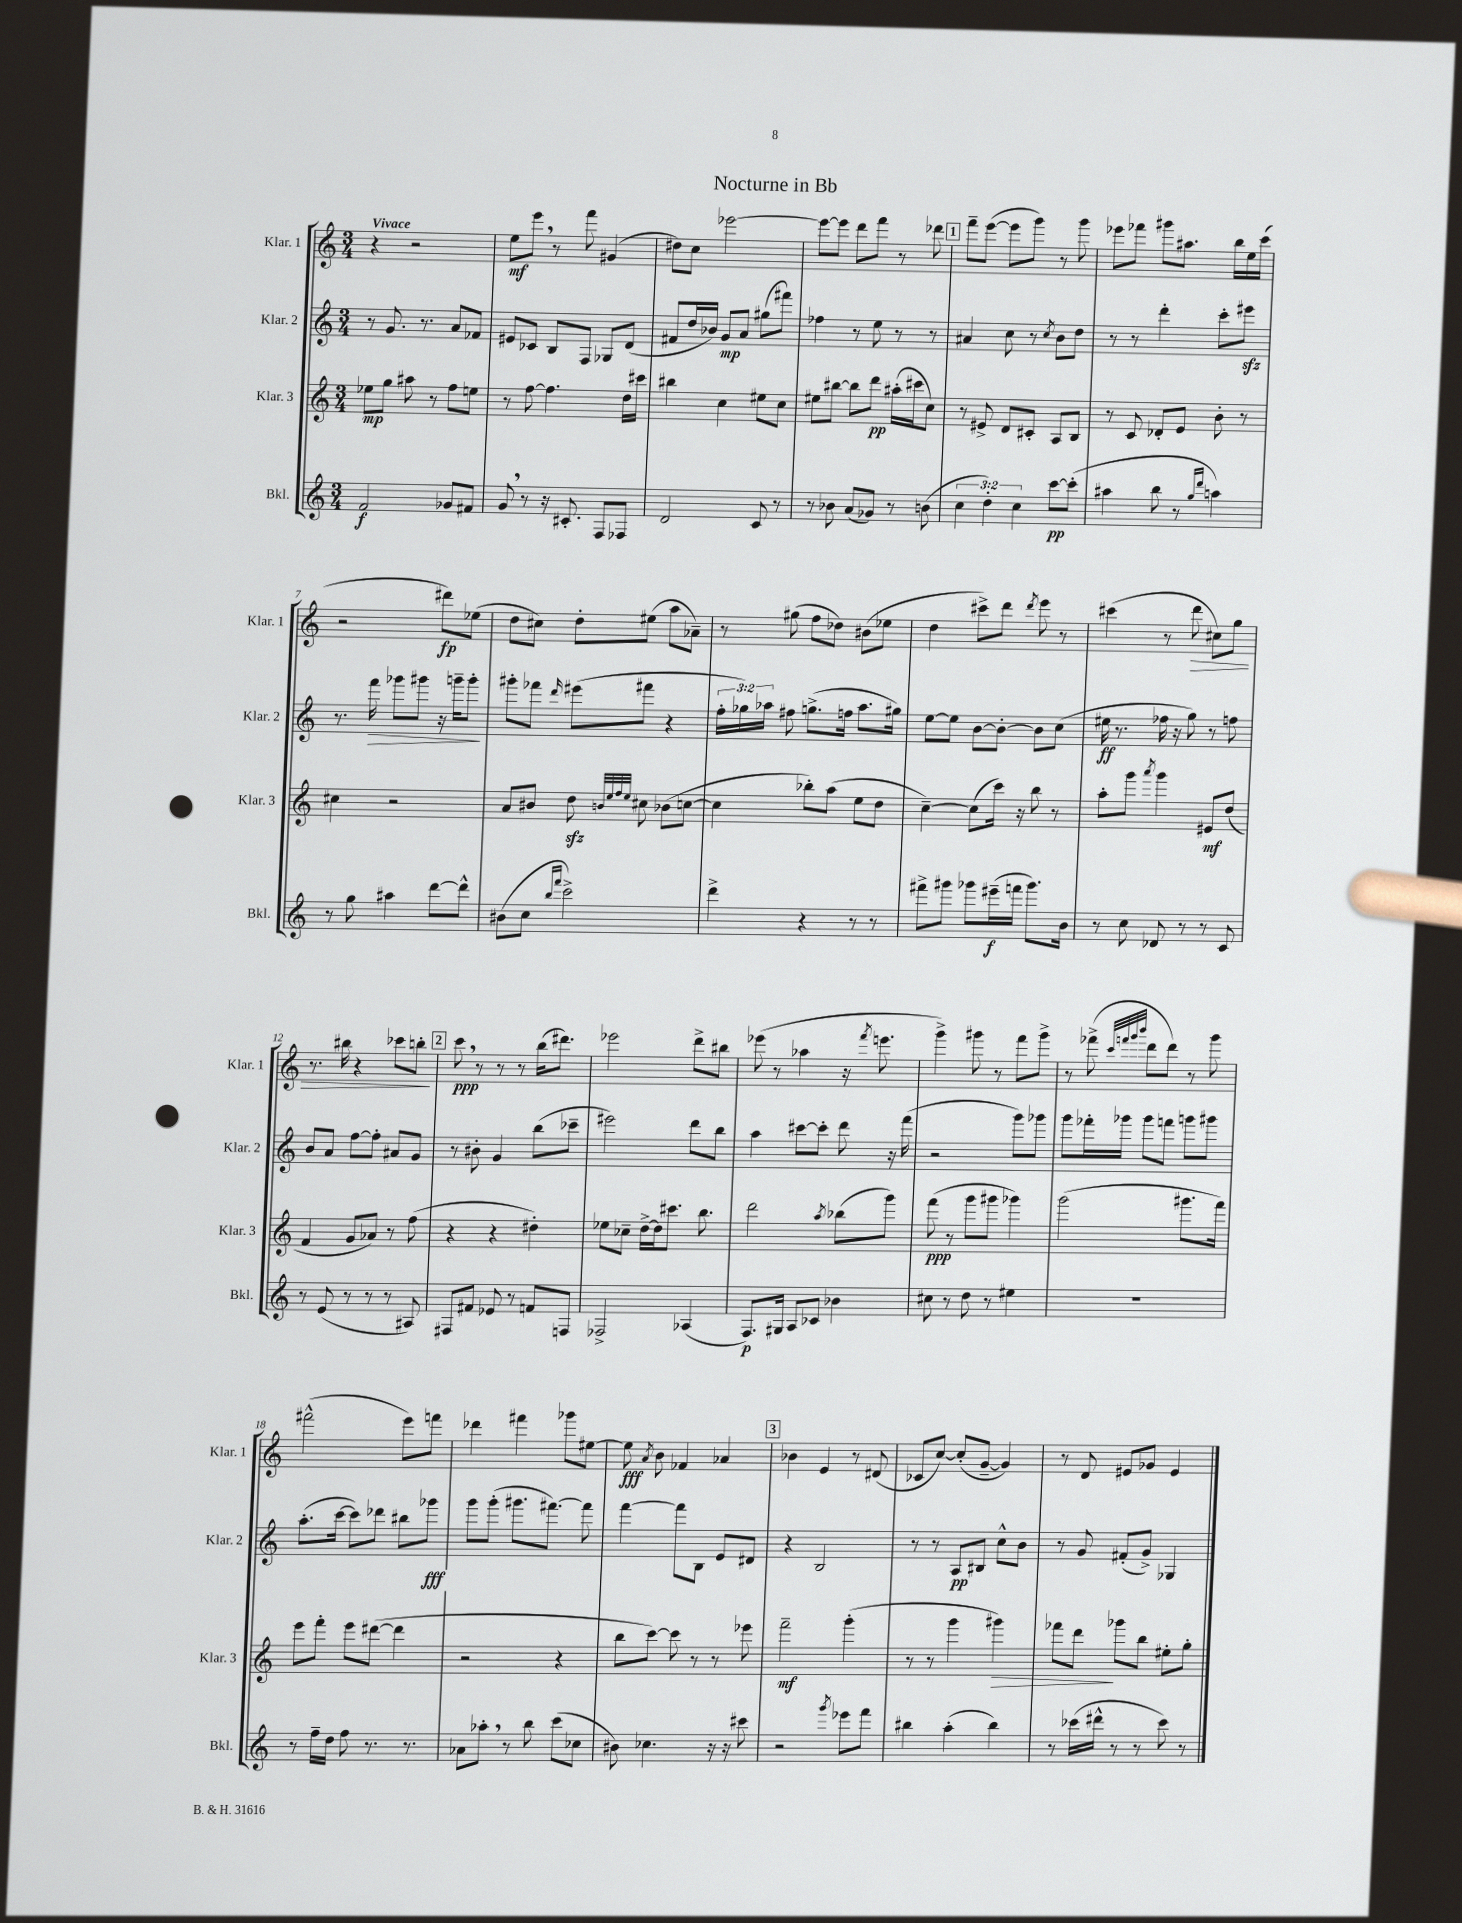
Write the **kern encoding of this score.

**kern	**kern	**kern	**kern
*staff4	*staff3	*staff2	*staff1
*clefG2	*clefG2	*clefG2	*clefG2
*k[]	*k[]	*k[]	*k[]
*M3/4	*M3/4	*M3/4	*M3/4
2f	8ee-	8r	4r
.	8gg	8.g	.
.	8aa#	.	2r
.	.	8.r	.
.	8r	.	.
8g-	8ff	8a	.
8f#	8ee	8f-	.
=	=	=	=
8g	8r	8e#	8ee
8r	[8ff	8c-	8eee
16r	4.ff]	8B	8r
8.c#'	.	.	.
.	.	8F	8fff
8F	.	8G-	(4g#
8F-	16dd	(8d	.
.	16ccc#	.	.
=	=	=	=
2d	4bb#	8f#	8dd#)
.	.	16dd	8cc
.	.	16b-)	.
.	4cc	8g	[2eee-
.	.	8a	.
8c	8ee#	(8gg#	.
8r	8cc	8fff#)	.
=	=	=	=
8r	8ee#	4ff-	8eee-_
8b-	[8bb#	.	8eee-]
(8a	8bb#]	8r	8ddd
8g-)	8ddd	8ee	8fff
8r	(16aa#'	8r	8r
.	16ccc#	.	.
(8b	8cc)	8r	8ddd-
=	=	=	=
6cc	8r	4a#	8fff~
.	8e#^	.	([8eee
6dd')	.	.	.
.	8d	8cc	8eee]
6cc	.	.	.
.	8c#'	8r	8ggg)
.	.	8qcc	.
[8ccc	8A	8b	8r
(8ccc']	8B	8dd	8ggg
=	=	=	=
4aa#	8r	8r	8eee-
.	8c	8r	8fff-
8bb	8d-'	4ddd'	8ggg#
8r	8e	.	8.aa#
16qqgg	.	.	.
16qqddd	.	.	.
4aa)	8b'	8ccc'	.
.	.	.	16bb
.	8r	8eee#	16ee
.	.	.	(16ccc
=	=	=	=
8r	4cc#	8.r	2r
8gg	.	.	.
.	.	16fff	.
4aa#	2r	8ggg-	.
.	.	8ggg#	.
[8ddd	.	16r	8ddd#)
.	.	16ggg~	.
8ddd^^]	.	8ggg'	(8ee-
=	=	=	=
(8b#	8a	8ggg#'	8dd
8cc	8b#	8fff-	8cc#)
16qqbb	.	.	.
16qqfff	.	16qqddd	.
2ccc^)	8dd	(8eee#	8dd'
.	32qqb	.	.
.	32qqee	.	.
.	32qqff	.	.
.	32qqee	.	.
.	8cc#	8fff#	(8ee#
.	(8b-	4r	8aa
.	[8cc	.	8a-~)
=	=	=	=
4ddd^	4cc]	24ff'	8r
.	.	24gg-)	.
.	.	24aa-	.
.	.	8ff#	(8gg#
4r	8bb-')	(8.gg^	8ff
.	(8aa	.	8dd-)
.	.	16ff	.
8r	8ee	8.aa-	(8b#
8r	8dd	.	8ee-
.	.	16gg#)	.
=	=	=	=
8fff#^	[4cc~)	[8ee	4dd
8ggg#	.	8ee]	.
8ggg-	(8cc]	[8b	8ccc#^)
(16eee#~	16ccc)	8b'_	8ddd
16fff	16r	.	.
.	.	.	8qddd
8.ggg-)	8bb	8b]	8eee
.	8r	(8cc	8r
16b	.	.	.
=	=	=	=
8r	8aa'	16ee#	(4ccc#
.	.	8.r	.
8cc	8ggg	.	.
.	8qaaa	.	.
8d-	4ggg	16ff-	8r
.	.	16r	.
8r	.	8gg)	8ddd
8r	8e#	8r	8cc#)
8c	(8dd	8ff	8gg
=	=	=	=
8r	4f	8b	8.r
(8e	.	8a	.
.	.	.	16bb#
8r	8g	[8ff	4r
8r	8a-)	8ff']	.
8r	8r	8a#	8ccc-
8A#)	(8ff	8g	8bb'
=	=	=	=
8F#	4r	8r	8ccc
8f#	.	8b#'	8r
8e-	4r	4g	8r
8r	.	.	8r
8f	4dd#')	(8bb	(16bb
.	.	.	8.ddd#)
8F	.	8ccc-~	.
=	=	=	=
2F-^	8ee-	2eee#)	2eee-
.	8cc-~	.	.
.	[16dd^	.	.
.	16dd]	.	.
.	8.ccc#	.	.
(4A-	.	8ddd	8ddd^
.	8.bb	.	.
.	.	8bb	8bb#
=	=	=	=
8.F)	2ddd	4aa	(8eee-
.	.	.	8r
16G#	.	.	.
8A	.	[8ccc#	4aa-
8c-	.	8ccc#']	.
.	8qaa	.	.
4b-	(8bb-	8ddd	16r
.	.	.	8qfff
.	.	.	8.eee
.	8ggg)	16r	.
.	.	(16fff	.
=	=	=	=
8cc#	(8fff	2r	4ggg^)
8r	8r	.	.
8dd	8ggg	.	8ggg#
8r	8ggg#	.	8r
4ee#	4ggg-)	8ggg)	8fff
.	.	8ggg-	8ggg#^
=	=	=	=
2.r	(2ggg	8ggg	8r
.	.	16fff-'	(8fff-^
.	.	16ggg-	.
.	.	.	32qqccc
.	.	.	32qqfff
.	.	.	32qqggg
.	.	.	32qqbbb
.	.	8ggg-	8ddd
.	.	8fff	8ddd)
.	8.ggg#	8ggg	8r
.	.	8ggg#	8ggg
.	16fff)	.	.
=	=	=	=
8r	8eee	(8.aa'	(2fff#^^
16ff~	8fff'	.	.
16dd	.	[16ccc	.
8ff	8eee	8ccc])	.
8.r	([8ddd#	8ddd-	.
.	4ddd#]	8bb#	8eee)
8.r	.	.	.
.	.	8ggg-	8fff
=	=	=	=
8a-	2r	8ggg	4ddd-
8aa-'	.	(8ggg'	.
8r	.	8.ggg#	4fff#
8bb	.	.	.
.	.	[8.fff#)	.
(8ccc	4r	.	8ggg-
8cc-	.	8fff#]	[8ee#
=	=	=	=
8b#)	8bb	[4fff	8ee#]
.	.	.	8qa
4.cc-	[8ccc)	.	8b
.	8ccc]	8fff]	4f-
.	8r	8B	.
16r	8r	8e	4a-
16r	.	.	.
8ccc#	8eee-	8d#	.
=	=	=	=
2r	2fff~	4r	4b-
.	.	2B	4e
8qggg	.	.	.
8eee-	(4ggg'	.	8r
8fff	.	.	(8d#
=	=	=	=
4bb#	8r	8r	8c-
.	8r	8r	[8cc)
(4aa'	4ggg	8A	(8cc']
.	.	8B#	[8g~
4bb#)	4ggg#)	8cc^^	4g])
.	.	8b	.
=	=	=	=
8r	8fff-	8r	8r
(16ccc-	8ddd	8g	8d
16ddd#^^	.	.	.
8r	8ggg-	(8f#'	8e#
8r	8bb	8g^)	8g-
8ccc-)	8ee#'	4G-	4e#
8r	8gg'	.	.
==	==	==	==
*-	*-	*-	*-
